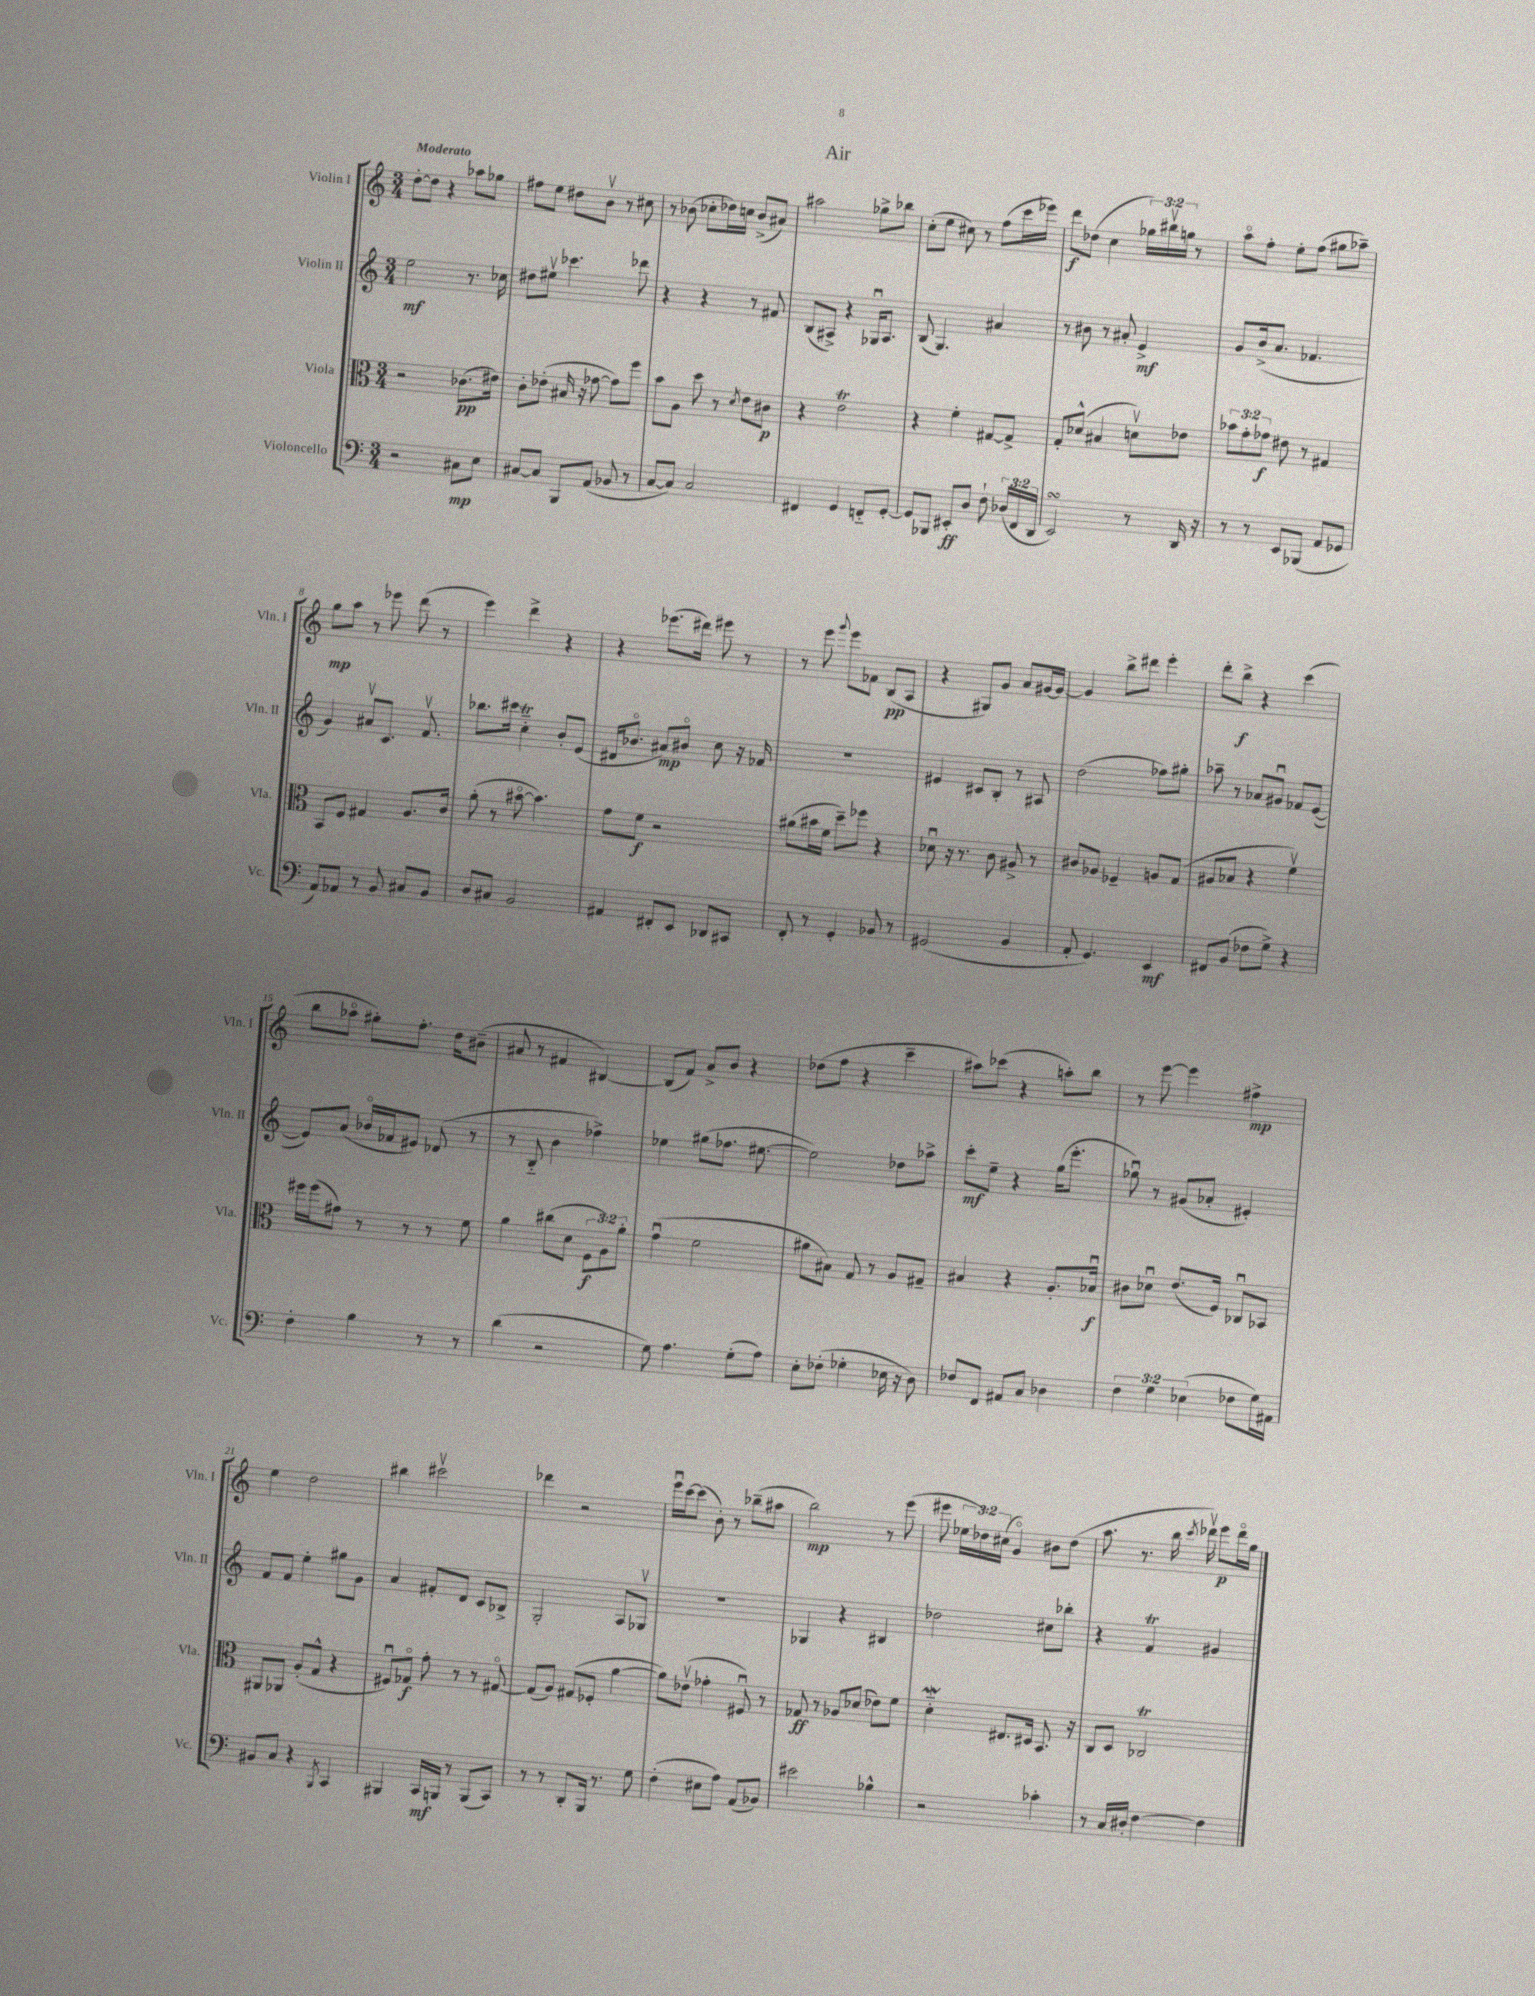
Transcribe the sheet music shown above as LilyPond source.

\header { title = "Air" }
<<
\new StaffGroup <<
\new Staff = "s0" \with { instrumentName = "Violin I" shortInstrumentName = "Vln. I" } {
    \clef treble \key c \major \numericTimeSignature \time 3/4 \override Staff.TupletNumber.text = #tuplet-number::calc-fraction-text \tempo "Moderato"
    \autoBeamOff d''8[~-. d''8] r4 aes''8[ ges''8] |
    fis''8[ e''8] dis''8[ b'8]\upbow r8 cis''8 |
    r8 bes'8( ces''8[-. des''16) c''16] bes'8[->( ais'8]) |
    ais''2 ges''8[-> bes''8] |
    c''8[-.( e''8] cis''8) r8 f''8[( c'''16 ees'''16]) |
    d'''8[\f des''8]( c''4 \tuplet 3/2 { ges''16[) bis''16\upbow g''16] } r8 |
    a''8[\flageolet f''8]-. e''8[-. f''8]( gis''8[ aes''8]--) |
    g''8[\mp a''8] r8 ees'''8 d'''8( r8 |
    e'''4) d'''4-> r4 |
    r4 ees'''8.[( dis'''16]) eis'''8 r8 |
    r8 e'''8 \appoggiatura { g'''8 } e'''8[ fes'8] b8[\pp( a8] |
    r4 gis8[) g'8] a'8[ gis'16~ gis'16]~ |
    gis'4 b''8[-> dis'''8] e'''4-. |
    d'''8[-. b''8]->\f r4 c'''4( |
    b''8[ aes''8]\flageolet gis''8[-.) f''8.]-. d''16[ bis'8]--( |
    ais'8 r8 fis'4 bis4~) |
    bis8[( f'8]) a'8[-> b'8] r4 |
    des''8[( f''8] r4 c'''4-- |
    ais''8[) ces'''8]( r4 a''8[-.) b''8] |
    r8 e'''8~ e'''4 fis''4->\mp |
    e''4 d''2 |
    bis''4 cis'''2\upbow |
    des'''4 r2 |
    e'''16[\downbow c'''16~ c'''8]( b'8-.) r8 bes''8[--( ais''8] |
    b''2\mp) r8 e'''8( |
    eis'''8 \tuplet 3/2 { ees''16[ des''16) cis''16]( } g'4\flageolet) bis'8[ des''8]( |
    a''8. r8. b''16 \acciaccatura { c'''8 } des'''16\upbow) e'''8[\p des'''16\flageolet g''16] \bar "|." |
}
\new Staff = "s1" \with { instrumentName = "Violin II" shortInstrumentName = "Vln. II" } {
    \clef treble \key c \major \numericTimeSignature \time 3/4
    \autoBeamOff e''2\mf r8. ces''16 |
    dis''8[ eis''8]\upbow ces'''4. des'''8 |
    r4 r4 r8 fis'8 |
    b8[( ais8]->) r4 ges16[\downbow ais8.] |
    b8( g4.) ais'4 |
    r8 bis'8 r8 ais'8-. e'4->\mf |
    g'8[ b'16->( a'8.] fes'4. |
    g'4) ais'8[\upbow c'8.] f'8.\upbow |
    bes''8.[ cis'''16] c''4-_\trill b'8[-. e'8]( |
    dis'16[ bes'8.]\flageolet ais'8[\mp) bis'8]\flageolet c''8 r16 fes'16 |
    R2. |
    eis'4 cis'8[ b8]-. r8 ais8 |
    d''2( fes''8[) gis''8]-. |
    aes''8-- r8 aes'8[ gis'8]\downbow fes'8[ e'8]~( |
    e'8[) a'8]( bes'16[\flageolet fes'16 eis'8]) des'8( r8 |
    r8 b8-_ b'4 fes''4->) |
    ees''4 gis''8[( fes''8.] eis''8.~ |
    eis''2) des''8[ aes''8]-> |
    c'''8[-.\mf e''8]-- r4 g''16[( e'''8.]-. |
    ges''8\downbow) r8 gis'8[( aes'8]-. eis'4-.) |
    f'8[ f'8] e''4-. gis''8[ g'8] |
    a'4 fis'8[-. d'8] c'8[ bes8]-> |
    g2-. a8[ ges8]\upbow |
    R2. |
    ges4 r4 bis4 |
    des''2 cis''8[ bes''8]-. |
    r4 f'4\trill gis'4 \bar "|." |
}
\new Staff = "s2" \with { instrumentName = "Viola" shortInstrumentName = "Vla." } {
    \clef alto \key c \major \numericTimeSignature \time 3/4 \override Staff.TupletNumber.text = #tuplet-number::calc-fraction-text
    \autoBeamOff r2 ces'8.[\pp( eis'16]) |
    c'8[-. ees'8]-.( bis16 r16 ges'8~ ges'8[) f''8] |
    b'8[ a8] d''8 r8 \acciaccatura { d'8 } e'8[ cis'8]\p |
    r4 e'2\trill |
    r4 f'4-. gis8[~ gis8]-> |
    g8[-. des'8]-^( bis4 d'8[\upbow) ees'8] |
    \tuplet 3/2 { bes'8[ g'8-. ges'8]\f } eis'8 r8 gis4 |
    b,8[ f8] gis4 a8.[ c'16] |
    a'8-.( r8 bis'8~\flageolet bis'4.) |
    g'8[ f'8]\f r2 |
    ais'8[( bis'16 f'16] d''8[--) fes''8] r4 |
    des'8\downbow r16 r8. c'8 ais8-> r8 |
    cis'8[ aes8] fes4-- a8[ g8]( |
    ais8[ bes8] r4 f'4\upbow) |
    fis''16[ fis''16( gis'8]) r8 r8 r8 f'8 |
    a'4 cis''8[( d'8] \tuplet 3/2 { f8[\f a8) a'8]-. } |
    g'4\downbow( f'2 |
    ais'8[ bis8]) g8 r8 a8[ gis8]-- |
    bis4 r4 a8.[-. bes16]\downbow\f |
    cis'8[ des'8]\downbow e'8.[( f16]) ces8[\downbow bes,8] |
    ais,8[ aes,8] a8[-.( g8]-^ r4 |
    fis8[\downbow) ges8]\flageolet\f g'8-. r8 r8 gis8~\flageolet |
    gis8[( a8]) gis8[( fes8]-. a'4~ |
    a'8[) ees'8]\upbow( ges'4-. fis8\downbow) r8 |
    ges8\ff r8 aes8[ des'8]( ees'8[) f'8] |
    d'4-_\mordent eis8.[ dis16] b,8. r16 |
    c8[ d8] ces2\trill \bar "|." |
}
\new Staff = "s3" \with { instrumentName = "Violoncello" shortInstrumentName = "Vc." } {
    \clef bass \key c \major \numericTimeSignature \time 3/4 \override Staff.TupletNumber.text = #tuplet-number::calc-fraction-text
    \autoBeamOff r2 cis8[\mp e8] |
    cis8[~ cis8] b,,8[ a,8]( bes,8 r8 |
    c8[~ c8]) c2 |
    fis,4 g,4 f,8[-_ g,8]~-. |
    g,8[ bes,,8] eis,8[-.\ff d8] f8-! \tuplet 3/2 { des16[( f,16 d,16] } |
    e,2\turn) r8 d,16 r16 |
    r8 r8 e,8[ bes,,8]( a,8[ ges,8] |
    a,8[) aes,8] r8 b,8 cis8[ b,8] |
    d8[ cis8] b,2 |
    ais,4 fis,8[-. e,8] des,8[ cis,8] |
    f,8-. r8 g,4-. bes,8 r8 |
    gis,2( b,4 |
    a,8-. g,4.) e,4\mf |
    fis,8[ b,8]( fes8[ g8]->) r4 |
    f4-. b4 r8 r8 |
    d'4( r2 |
    g8) a4. g8[-.( a8]) |
    e8[-. fes8]-.( ges4-. ees16 r16 d8) |
    fes8[ f,8] ais,8[ c8] des4 |
    \tuplet 3/2 { f4 g4 ees4( } fes8[ g16) ais,16] |
    bis,8[ c8] r4 \acciaccatura { b,,8 } c,4 |
    bis,,4 c,16[\mf b,,16] r8 b,,8[( c,8]) |
    r8 r8 d,8[-. b,,16] r8. g8 |
    f4-.( eis8[ a8]) a,8[( bes,8]) |
    eis'2 bes4-^ |
    r2 ces'4-. |
    r8 c16[ dis16]-. f4~ f4 \bar "|." |
}
>>
>>
